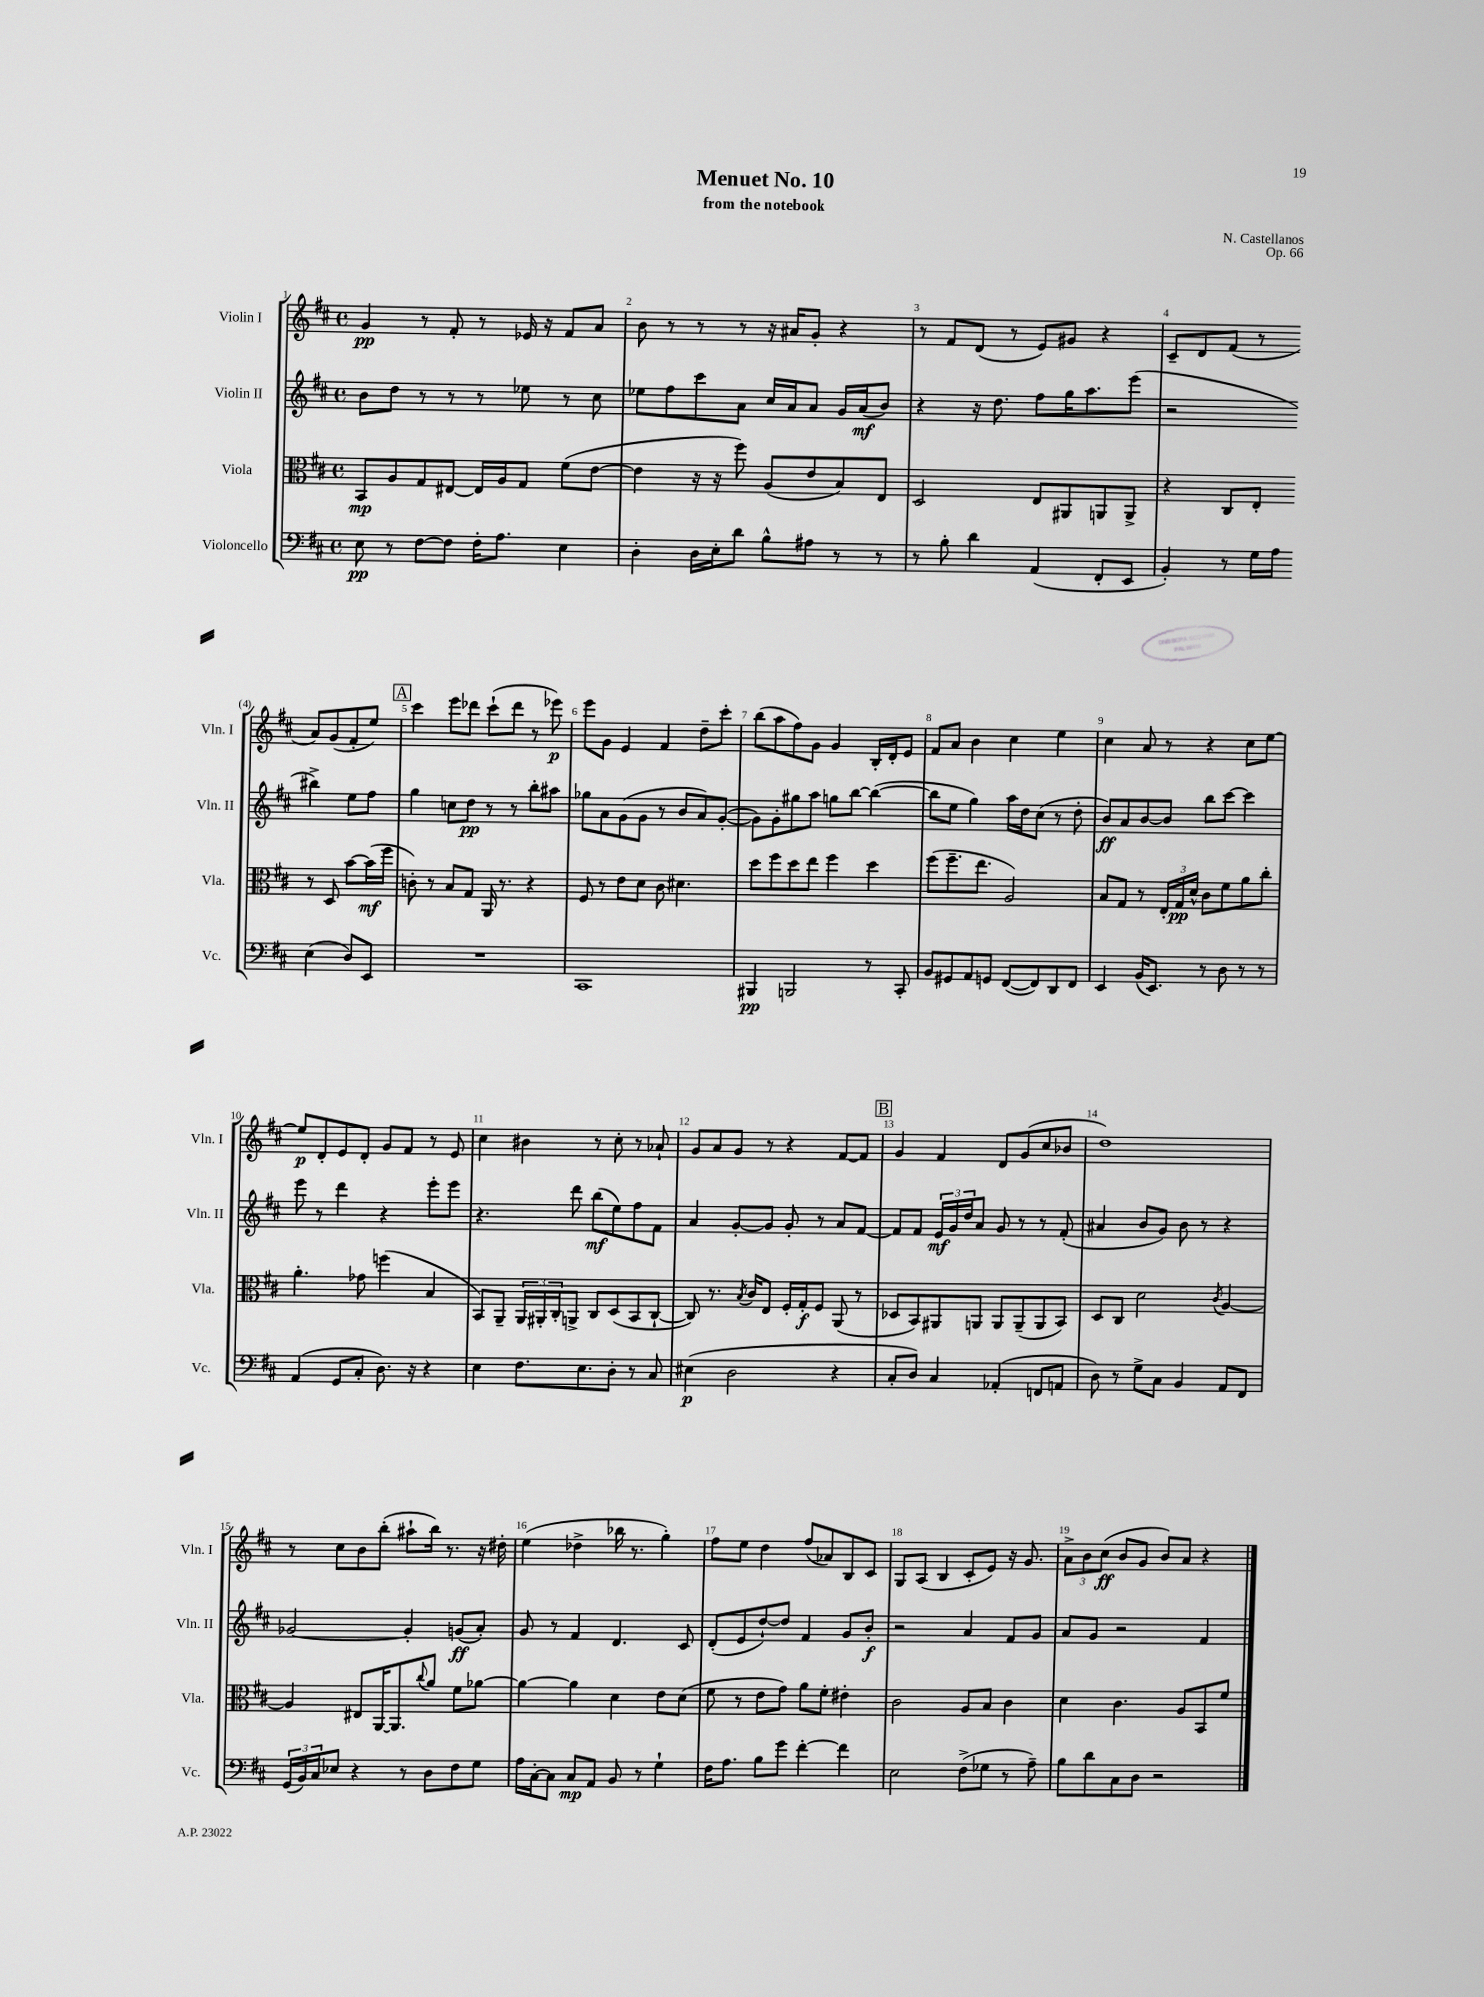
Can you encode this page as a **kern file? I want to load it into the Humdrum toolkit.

**kern	**dynam	**kern	**dynam	**kern	**dynam	**kern	**dynam
*part4	*part4	*part3	*part3	*part2	*part2	*part1	*part1
*staff4	*staff4	*staff3	*staff3	*staff2	*staff2	*staff1	*staff1
*I"Violoncello	*	*I"Viola	*	*I"Violin II	*	*I"Violin I	*
*I'Vc.	*	*I'Vla.	*	*I'Vln. II	*	*I'Vln. I	*
*clefF4	*	*clefC3	*	*clefG2	*	*clefG2	*
*k[f#c#]	*	*k[f#c#]	*	*k[f#c#]	*	*k[f#c#]	*
*M4/4	*	*M4/4	*	*M4/4	*	*M4/4	*
*met(c)	*	*met(c)	*	*met(c)	*	*met(c)	*
=1	=1	=1	=1	=1	=1	=1	=1
8E\	pp	8BB/L	mp	8b\L	.	4g/	pp
8r	.	8A/	.	8dd\J	.	.	.
[8F#\L	.	8G/	.	8r	.	8r	.
8F#\J]	.	[8E#X/J	.	8r	.	8f#'/	.
16F#'\KL	.	16E#/LL]	.	8r	.	8r	.
8.A\J	.	16A/J	.	.	.	.	.
.	.	8G/J	.	8ee-X\	.	16e-X/	.
.	.	.	.	.	.	16r	.
4E\	.	(8f#\L	.	8r	.	8f#/L	.
.	.	[8e\J	.	8cc#\	.	8a/J	.
=2	=2	=2	=2	=2	=2	=2	=2
4D'\	.	4e\]	.	8ee-X\L	.	8b\	.
.	.	.	.	8ff#\	.	8r	.
16D\LL	.	16r	.	8ccc#\	.	8r	.
16E'\J	.	16r	.	.	.	.	.
8d\J	.	8ff#\)	.	8a\J	.	8r	.
8B^^\L	.	(8A/L	.	16cc#/LL	.	16r	.
.	.	.	.	16a/J	.	16a#X/KL	.
8A#X\J	.	8e/	.	8a/J	.	8g'/J	.
8r	.	8B/)	.	16g/LL	.	4r	.
.	.	.	.	(16a/J	mf	.	.
8r	.	8E/J	.	8b/J)	.	.	.
=3	=3	=3	=3	=3	=3	=3	=3
8r	.	2D/	.	4r	.	8r	.
8B'\	.	.	.	.	.	8f#/L	.
4d\	.	.	.	16r	.	(8d/J	.
.	.	.	.	8.dd\	.	.	.
.	.	.	.	.	.	8r	.
(4AA/	.	8E/L	.	8ff#\L	.	8e/L)	.
.	.	8AA#X/	.	16gg\K	.	8g#X/J	.
.	.	.	.	8.aa\	.	.	.
8FF#'/L	.	8AAn/	.	.	.	4r	.
8EE/J	.	8AA^/J	.	(8eee\J	.	.	.
=4	=4	=4	=4	=4	=4	=4	=4
4BB'/)	.	4r	.	2r	.	8c#~/L	.
.	.	.	.	.	.	8d/	.
8r	.	8C#/L	.	.	.	(8f#/J	.
16G\LL	.	8E'/J	.	.	.	8r	.
16A\JJ	.	.	.	.	.	.	.
(4E\	.	8r	.	4bb#X^\)	.	8a/L)	.
.	.	8D/	.	.	.	(8g/	.
8D/L)	.	[8b\L	.	8ee\L	.	8f#'/	.
8EE/J	.	(16b\L]	mf	8ff#\J	.	8ee/J)	.
.	.	16ff#\JJ	.	.	.	.	.
!!LO:LB:g=z
!!LO:REH:place=s1:t=A
=5	=5	=5	=5	=5	=5	=5	=5
1r	.	8cn'\)	.	4gg\	.	4ccc#\	.
.	.	8r	.	.	.	.	.
.	.	8B/L	.	8ccn\L	.	8eee\L	.
.	.	8G/J	.	8dd\J	pp	8ddd-X\J	.
.	.	16AA/	.	8r	.	(8ccc#`\L	.
.	.	8.r	.	.	.	.	.
.	.	.	.	8r	.	8ddd-\J	.
.	.	4r	.	8bb'\L	.	8r	.
.	.	.	.	8aa#X\J	.	8eee-X\)	p
=6	=6	=6	=6	=6	=6	=6	=6
1CC#	.	8F#/	.	8gg-X\L	.	8eee\L	.
.	.	8r	.	8a\	.	8g\J	.
.	.	8e\L	.	(8g\	.	4e/	.
.	.	8d\J	.	8g\J	.	.	.
.	.	8c#\	.	8r	.	4f#/	.
.	.	4.d#X\	.	8b/L	.	.	.
.	.	.	.	8a/)	.	8dd~\L	.
.	.	.	.	([8g'/J	.	8ccc#'\J	.
=7	=7	=7	=7	=7	=7	=7	=7
4BBB#X/	pp	8dd\L	.	8g\L])	.	(8bb\L	.
.	.	8ff#\	.	8g'\	.	8aa\	.
2BBBn/	.	8dd\	.	8gg#X\	.	8ff#\)	.
.	.	8ee\J	.	8aa\J	.	8g\J	.
.	.	4ff#\	.	8ggn\L	.	4g/	.
.	.	.	.	[8bb\J	.	.	.
8r	.	4dd\	.	(4bb\_	.	16B'/LL	.
.	.	.	.	.	.	16d'/J	.
8CC#'/	.	.	.	.	.	8e/J	.
=8	=8	=8	=8	=8	=8	=8	=8
8BB/L	.	(8ff#\L	.	8bb\L]	.	8f#/L	.
8GG#X/	.	8.ff#~\	.	8ee\J	.	8a/J	.
8AA/	.	.	.	4gg\)	.	4b\	.
.	.	8.ee\J	.	.	.	.	.
8GGn/J	.	.	.	.	.	.	.
([8FF#/L	.	2A/)	.	16aa\LL	.	4cc#\	.
.	.	.	.	16dd\J	.	.	.
8FF#/])	.	.	.	(8cc#\J	.	.	.
8DD/	.	.	.	8r	.	4ee\	.
8FF#/J	.	.	.	8dd'\	.	.	.
=9	=9	=9	=9	=9	=9	=9	=9
4EE/	.	8B/L	.	8b/L)	ff	4cc#\	.
.	.	8G/J	.	8a/	.	.	.
(16BB/KL	.	8r	.	[8b/	.	8a/	.
8.EE/J)	.	.	.	.	.	.	.
.	.	24E'/LL	.	8b/J]	.	8r	.
.	.	24G/	pp	.	.	.	.
.	.	24d^^/JJ	.	.	.	.	.
8r	.	8c#\L	.	8bb\L	.	4r	.
8D\	.	8f#\	.	[8ccc#\J	.	.	.
8r	.	8a\	.	4ccc#\]	.	8cc#\L	.
8r	.	8cc#'\J	.	.	.	[8ee\J	.
!!LO:LB:g=z
=10	=10	=10	=10	=10	=10	=10	=10
(4AA/	.	4.a'\	.	8eee\	.	8ee/L]	p
.	.	.	.	8r	.	8d'/	.
8GG/L	.	.	.	4ddd\	.	8e/	.
8C#'/J	.	8g-X\	.	.	.	8d'/J	.
8.D\)	.	(4ffn\	.	4r	.	8g/L	.
.	.	.	.	.	.	8f#/J	.
16r	.	.	.	.	.	.	.
4r	.	4B/	.	8eee'\L	.	8r	.
.	.	.	.	8eee\J	.	8e/	.
=11	=11	=11	=11	=11	=11	=11	=11
4E\	.	8BB/L)	.	4.r	.	4cc#\	.
.	.	8AA~/J	.	.	.	.	.
8.F#\L	.	24AA/LL	.	.	.	4b#X\	.
.	.	24AA#X'/	.	.	.	.	.
.	.	24C#'/J	.	.	.	.	.
.	.	8AAn^/J	.	8ddd\	.	.	.
8.E\	.	.	.	.	.	.	.
.	.	8C#/L	.	(8bb\L	mf	8r	.
8D'\J	.	(8D/	.	8ee\)	.	8cc#'\	.
8r	.	8BB/	.	8ff#\	.	8r	.
8C#/	.	[8C#`/J	.	8f#\J	.	8a-X`/	.
=12	=12	=12	=12	=12	=12	=12	=12
(4E#X\	p	8C#/])	.	4a/	.	8g/L	.
.	.	8.r	.	.	.	8a/	.
2D\	.	.	.	[8g'/L	.	8g/J	.
.	.	8qB/	.	.	.	.	.
.	.	16c#/KL	.	.	.	.	.
.	.	8E/J	.	8g/J]	.	8r	.
.	.	16F#'/LL	.	8g'/	.	4r	.
.	.	16G'/J	f	.	.	.	.
.	.	8F#/J	.	8r	.	.	.
4r	.	(8AA/	.	8a/L	.	[8f#/L	.
.	.	8r	.	[8f#/J	.	8f#/J]	.
!!LO:REH:place=s1:t=B
=13	=13	=13	=13	=13	=13	=13	=13
8C#'/L	.	8D-X/L	.	8f#/L]	.	4g/	.
8D/J)	.	8BB/)	.	8f#/J	.	.	.
4C#/	.	8AA#X/	.	24e/LL	mf	4f#/	.
.	.	.	.	24g/	.	.	.
.	.	.	.	24dd/J	.	.	.
.	.	8AAn/J	.	8a/J	.	.	.
(4AA-X'/	.	8AA/L	.	8g/	.	8d/L	.
.	.	(8AA~/	.	8r	.	(8g/	.
8FFn/L	.	8AA/	.	8r	.	8cc#/	.
8AAn/J	.	8BB/J)	.	(8f#'/	.	8b-X/J	.
=14	=14	=14	=14	=14	=14	=14	=14
8D\)	.	8D/L	.	4a#X/	.	1dd)	.
8r	.	8C#/J	.	.	.	.	.
8G^\L	.	2d\	.	8b/L	.	.	.
8C#\J	.	.	.	8g/J)	.	.	.
4BB/	.	.	.	8b\	.	.	.
.	.	.	.	8r	.	.	.
.	.	8qc#/	.	.	.	.	.
8AA/L	.	[4A/	.	4r	.	.	.
8FF#/J	.	.	.	.	.	.	.
!!LO:LB:g=z
=15	=15	=15	=15	=15	=15	=15	=15
(24GG/LL	.	4A/]	.	[2g-X/	.	8r	.
24BB/)	.	.	.	.	.	.	.
24C#/J	.	.	.	.	.	.	.
8E-X/J	.	.	.	.	.	8cc#\L	.
4r	.	8E#X/L	.	.	.	8b\	.
.	.	[16AA/K	.	.	.	(8bb'\J	.
.	.	8.AA/]	.	.	.	.	.
8r	.	.	.	4g-'/]	.	8aa#X`\L	.
.	.	8qqcc#/	.	.	.	.	.
8D\L	.	8a/J	.	.	.	16bb\Jk)	.
.	.	.	.	.	.	8.r	.
8F#\	.	8f#\L	.	(8gn/L	ff	.	.
8G\J	.	[8a-X\J	.	8a'/J)	.	16r	.
.	.	.	.	.	.	16dd#X'\	.
=16	=16	=16	=16	=16	=16	=16	=16
16A\LL	.	4a-\_	.	8g/	.	(4ee\	.
[16C#'\J	.	.	.	.	.	.	.
8C#\J]	.	.	.	8r	.	.	.
8C#/L	mp	4a-\]	.	4f#/	.	4dd-X^\	.
8AA/J	.	.	.	.	.	.	.
8BB/	.	4d\	.	4.d/	.	16bb-X\	.
.	.	.	.	.	.	8.r	.
8r	.	.	.	.	.	.	.
4G`\	.	8e\L	.	.	.	4gg'\)	.
.	.	(8d\J	.	8c#/	.	.	.
=17	=17	=17	=17	=17	=17	=17	=17
16F#\KL	.	8f#\	.	(8d'/L	.	8ff#\L	.
8.A\J	.	.	.	.	.	.	.
.	.	8r	.	8e/	.	8ee\J	.
8B\L	.	8e\L	.	[8dd`/)	.	4dd\	.
8g\J	.	8g\J)	.	8dd/J]	.	.	.
[4f#'\	.	8a\L	.	4f#/	.	(8ff#/L	.
.	.	8f#'\J	.	.	.	8a-X/)	.
4f#\]	.	4e#X'\	.	8g/L	.	8B/	.
.	.	.	.	8b'/J	f	8c#/J	.
=18	=18	=18	=18	=18	=18	=18	=18
2E\	.	2c#\	.	2r	.	8G/L	.
.	.	.	.	.	.	(8A/J	.
.	.	.	.	.	.	4B/	.
(8F#^\L	.	8A/L	.	4a/	.	8c#'/L	.
8G-X\J	.	8B/J	.	.	.	8e/J)	.
8r	.	4c#\	.	8f#/L	.	16r	.
.	.	.	.	.	.	8.g/	.
8A~\)	.	.	.	8g/J	.	.	.
=19	=19	=19	=19	=19	=19	=19	=19
8B\L	.	4d\	.	8a/L	.	12a^\L	.
.	.	.	.	.	.	12b\	.
8d\	.	.	.	8g/J	.	.	.
.	.	.	.	.	.	(12cc#\J	ff
8C#\	.	4.c#\	.	2r	.	8b/L	.
8D\J	.	.	.	.	.	8g/J	.
2r	.	.	.	.	.	8b/L)	.
.	.	8A/L	.	.	.	8a/J	.
.	.	8BB/	.	4f#/	.	4r	.
.	.	8f#/J	.	.	.	.	.
==	==	==	==	==	==	==	==
*-	*-	*-	*-	*-	*-	*-	*-
